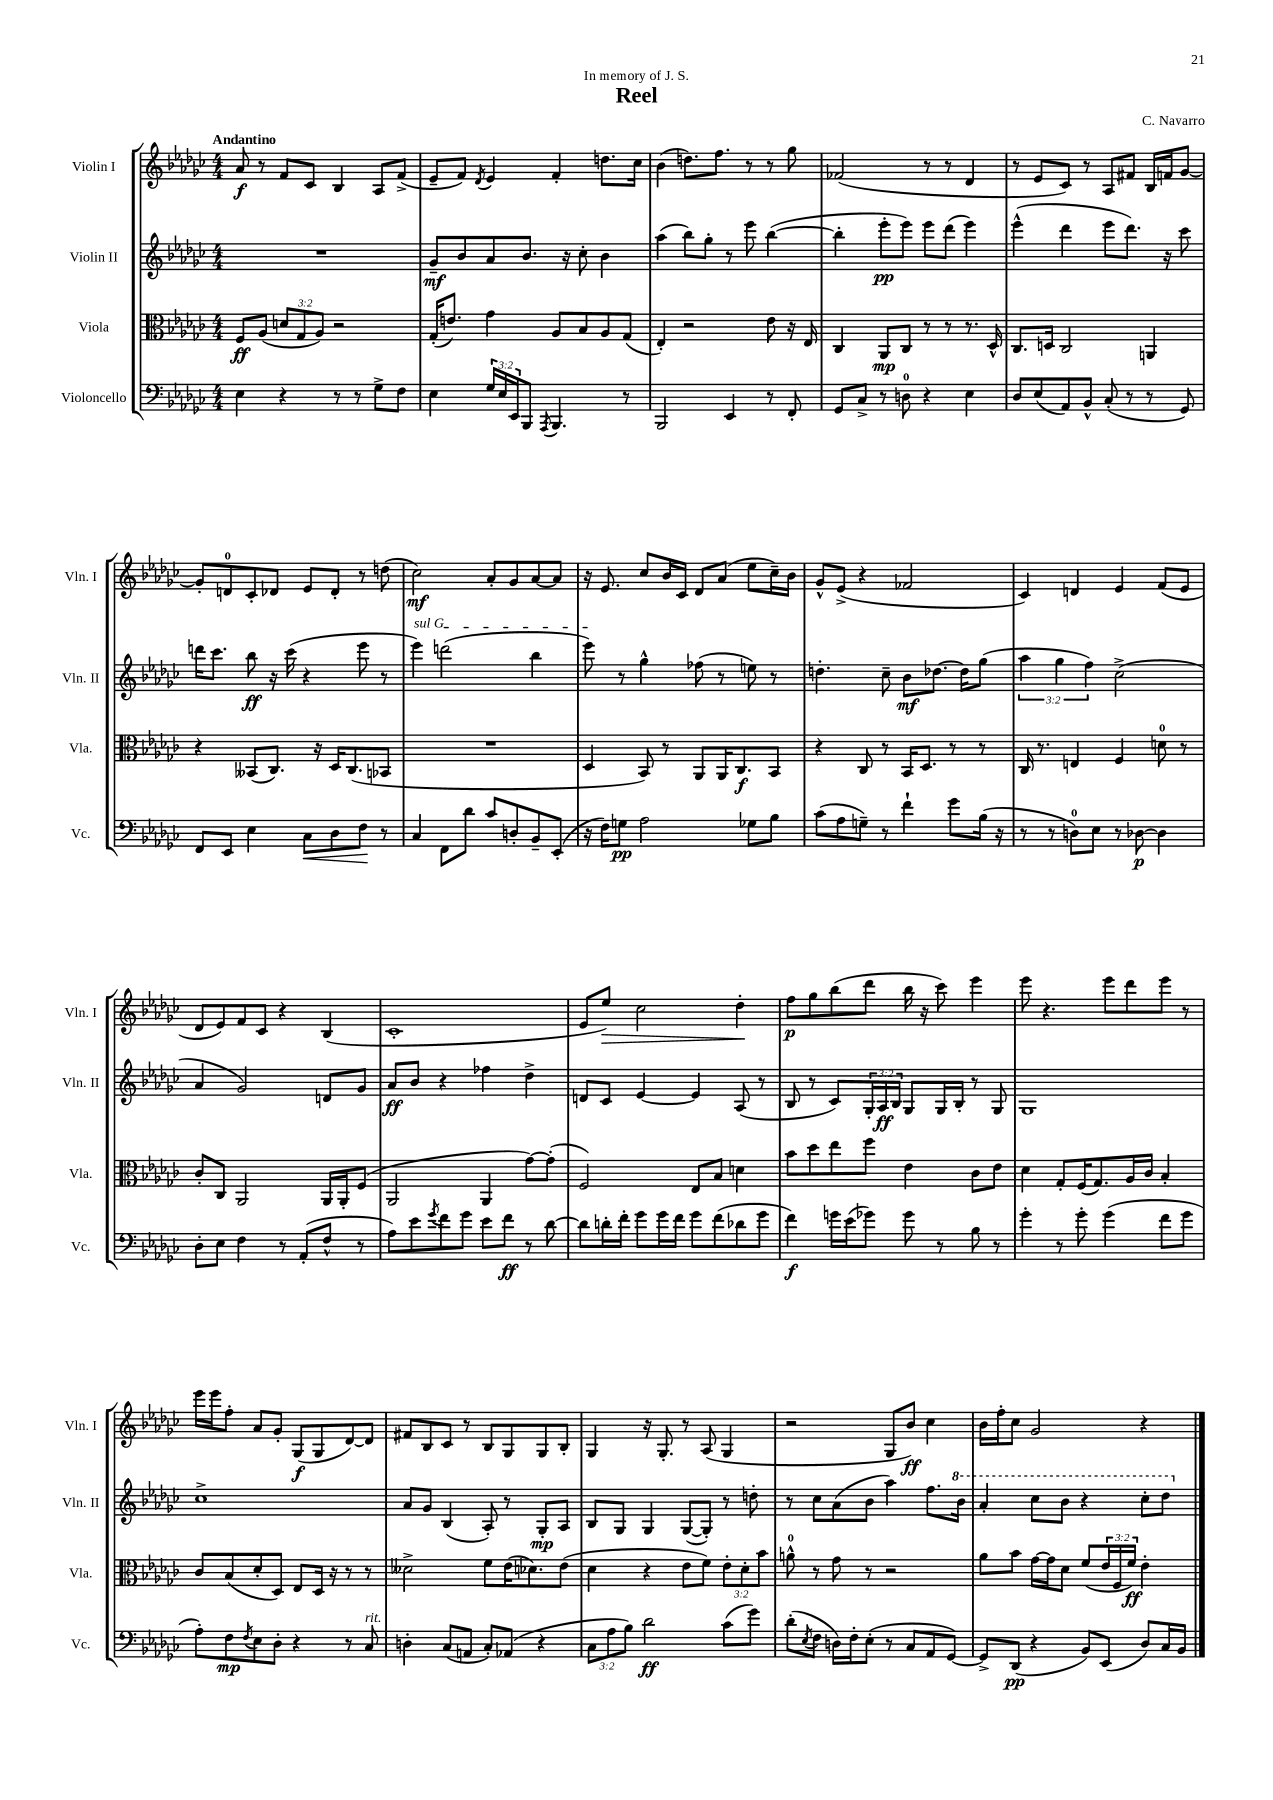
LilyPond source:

\header { title = "Reel" composer = "C. Navarro" dedication = "In memory of J. S." }
<<
\new StaffGroup <<
\new Staff = "s0" \with { instrumentName = "Violin I" shortInstrumentName = "Vln. I" } {
    \clef treble \key ges \major \numericTimeSignature \time 4/4 \tempo "Andantino"
    aes'8\f r8 f'8 ces'8 bes4 aes8 f'8->( |
    ees'8-- f'8) \acciaccatura { des'8 } ees'4 f'4-. d''8. ces''16 |
    bes'4( d''8.) f''8. r8 r8 ges''8 |
    fes'2( r8 r8 des'4 |
    r8 ees'8 ces'8) r8 aes8 fis'8 bes16 f'16 ges'8~ |
    ges'8-. d'8-0 ces'8-. des'8 ees'8 des'8-. r8 d''8( |
    ces''2\mf) aes'8-. ges'8 aes'8~ aes'8 |
    r16 ees'8. ces''8 bes'16 ces'16 des'8 aes'8( ees''8 ces''16--) bes'16 |
    ges'8-^ ees'8->( r4 fes'2 |
    ces'4) d'4 ees'4 f'8( ees'8 |
    des'8 ees'8) f'8 ces'8 r4 bes4( |
    ces'1-. |
    ees'8 ees''8\>) ces''2 des''4-.\! |
    f''8\p ges''8 bes''8( des'''8 bes''16 r16 ces'''8) ees'''4 |
    ees'''8 r4. ees'''8 des'''8 ees'''8 r8 |
    ees'''16 ees'''16 f''8-. aes'8 ges'8-. ges8\f( ges8 des'8~) des'8 |
    fis'8 bes8 ces'8 r8 bes8 ges8 ges8 bes8-. |
    ges4 r16 ges8.-. r8 aes8( ges4 |
    r2 ges8 bes'8\ff) ces''4 |
    bes'16 f''16-. ces''8 ges'2 r4 \bar "|." |
}
\new Staff = "s1" \with { instrumentName = "Violin II" shortInstrumentName = "Vln. II" } {
    \clef treble \key ges \major \numericTimeSignature \time 4/4 \override Staff.TupletNumber.text = #tuplet-number::calc-fraction-text
    R1 |
    ges'8--\mf bes'8 aes'8 bes'8. r16 ces''8-. bes'4 |
    aes''4( bes''8) ges''8-. r8 ees'''8 bes''4~( |
    bes''4-. ees'''8-.\pp ees'''8) ees'''8 des'''8( ees'''4) |
    ees'''4-^( des'''4 ees'''8 des'''8.) r16 ces'''8 |
    d'''16 ces'''8. bes''8\ff r16 ces'''16( r4 ees'''8 r8 |
    \once \override TextSpanner.bound-details.left.text = \markup { \italic "sul G" } ees'''4\startTextSpan) d'''2( bes''4 |
    ees'''8\stopTextSpan) r8 ges''4-^ fes''8( r8 e''8) r8 |
    d''4.-. ces''8-- bes'8\mf des''8.~ des''16 ges''8( |
    \tuplet 3/2 { aes''4 ges''4 f''4) } ces''2->( |
    aes'4 ges'2) d'8 ges'8 |
    aes'8\ff bes'8 r4 fes''4 des''4-> |
    d'8 ces'8 ees'4~ ees'4 aes8( r8 |
    bes8 r8 ces'8) \tuplet 3/2 { ges16-. aes16\ff bes16 } ges8 ges16 bes16-. r8 ges8 |
    ges1 |
    ces''1-> |
    aes'8 ges'8 bes4( aes8-.) r8 ges8-.\mp aes8 |
    bes8 ges8 ges4 ges8~( ges8-.) r8 d''8-. |
    r8 ces''8 aes'8( bes'8 aes''4) f''8. \ottava #1 bes''16 |
    aes''4-. ces'''8 bes''8 r4 ces'''8-. des'''8 \ottava #0 \bar "|." |
}
\new Staff = "s2" \with { instrumentName = "Viola" shortInstrumentName = "Vla." } {
    \clef alto \key ges \major \numericTimeSignature \time 4/4 \override Staff.TupletNumber.text = #tuplet-number::calc-fraction-text
    f8\ff aes8( \tuplet 3/2 { d'8 ges8 aes8) } r2 |
    ges16-.( e'8.) ges'4 aes8 bes8 aes8 ges8( |
    ees4-.) r2 ees'8 r16 ees16 |
    ces4 aes,8\mp ces8 r8 r8 r8. des16-^ |
    ces8. d16 ces2 a,4 |
    r4 beses,8( ces8.) r16 des16 ces8.( bes,8 |
    R1 |
    des4 bes,8) r8 aes,8 aes,16 ces8.\f bes,8 |
    r4 ces8 r8 bes,16 des8. r8 r8 |
    ces16 r8. e4 f4 d'8-0 r8 |
    ces'8-. ces8 aes,2 aes,16 aes,16-. f8( |
    aes,2 aes,4 ges'8~) ges'8-.( |
    f2) ees8 bes8 d'4 |
    bes'8 des''8 ees''8 f''8 ees'4 ces'8 ees'8 |
    des'4 ges8-. f16( ges8.) aes16 ces'16 bes4-. |
    ces'8 bes8( des'8-. des8) ees8 des16 r16 r8 r8 |
    deses'2-> f'8 ees'16( des'8.) ees'8( |
    des'4 r4 ees'8 f'8) \tuplet 3/2 { ees'8-. des'8-. bes'8 } |
    a'8-0-^ r8 ges'8 r8 r2 |
    aes'8 bes'8 ges'16~ ges'16 des'8 f'8( \tuplet 3/2 { ees'16 f16 f'16\ff) } ees'4-. \bar "|." |
}
\new Staff = "s3" \with { instrumentName = "Violoncello" shortInstrumentName = "Vc." } {
    \clef bass \key ges \major \numericTimeSignature \time 4/4 \override Staff.TupletNumber.text = #tuplet-number::calc-fraction-text
    ees4 r4 r8 r8 ges8-> f8 |
    ees4 \tuplet 3/2 { ges16 ees16 ees,16 } bes,,8 \acciaccatura { aes,,8 } bes,,4. r8 |
    bes,,2 ees,4 r8 f,8-. |
    ges,8 ces8-> r8 d8-0 r4 ees4 |
    des8 ees8( aes,8) bes,8-^ ces8-.( r8 r8 ges,8) |
    f,8 ees,8 ees4 ces8\< des8 f8\! r8 |
    ces4 f,8 des'8 ces'8 d8-. bes,8-- ees,8-.( |
    r16 f16) g8\pp aes2 ges8 bes8 |
    ces'8( aes8 g8--) r8 f'4-! ges'8 bes16( r16 |
    r8 r8 d8-0) ees8 r8 des8~\p des4 |
    des8-. ees8 f4 r8 aes,8-.( f8-^ r8 |
    aes8) ees'8 \acciaccatura { ges'8 } f'8 ges'8 ees'8 f'8\ff r8 des'8~ |
    des'8 d'16-. f'16-. ges'8 ges'16 f'16 ges'8 f'8( des'8 ges'8 |
    f'4\f) g'16 ees'16( ges'8) ges'8 r8 bes8 r8 |
    ges'4-. r8 ges'8-. ges'4( f'8 ges'8 |
    aes8-.) f8\mp \acciaccatura { f8 } ees8 des8-. r4 r8 ces8^\markup { \italic "rit." } |
    d4-. ces8( a,8 ces8-.) aes,8( r4 |
    \tuplet 3/2 { ces8 aes8 bes8) } des'2\ff ces'8( ges'8) |
    des'8-.( \acciaccatura { ees8 } f8 d16) f16-. ees8-.( r8 ces8 aes,8 ges,8~) |
    ges,8-> des,8\pp( r4 bes,8) ees,8( des8) ces16 bes,16 \bar "|." |
}
>>
>>
\layout { \context { \Score \remove "Bar_number_engraver" } }
